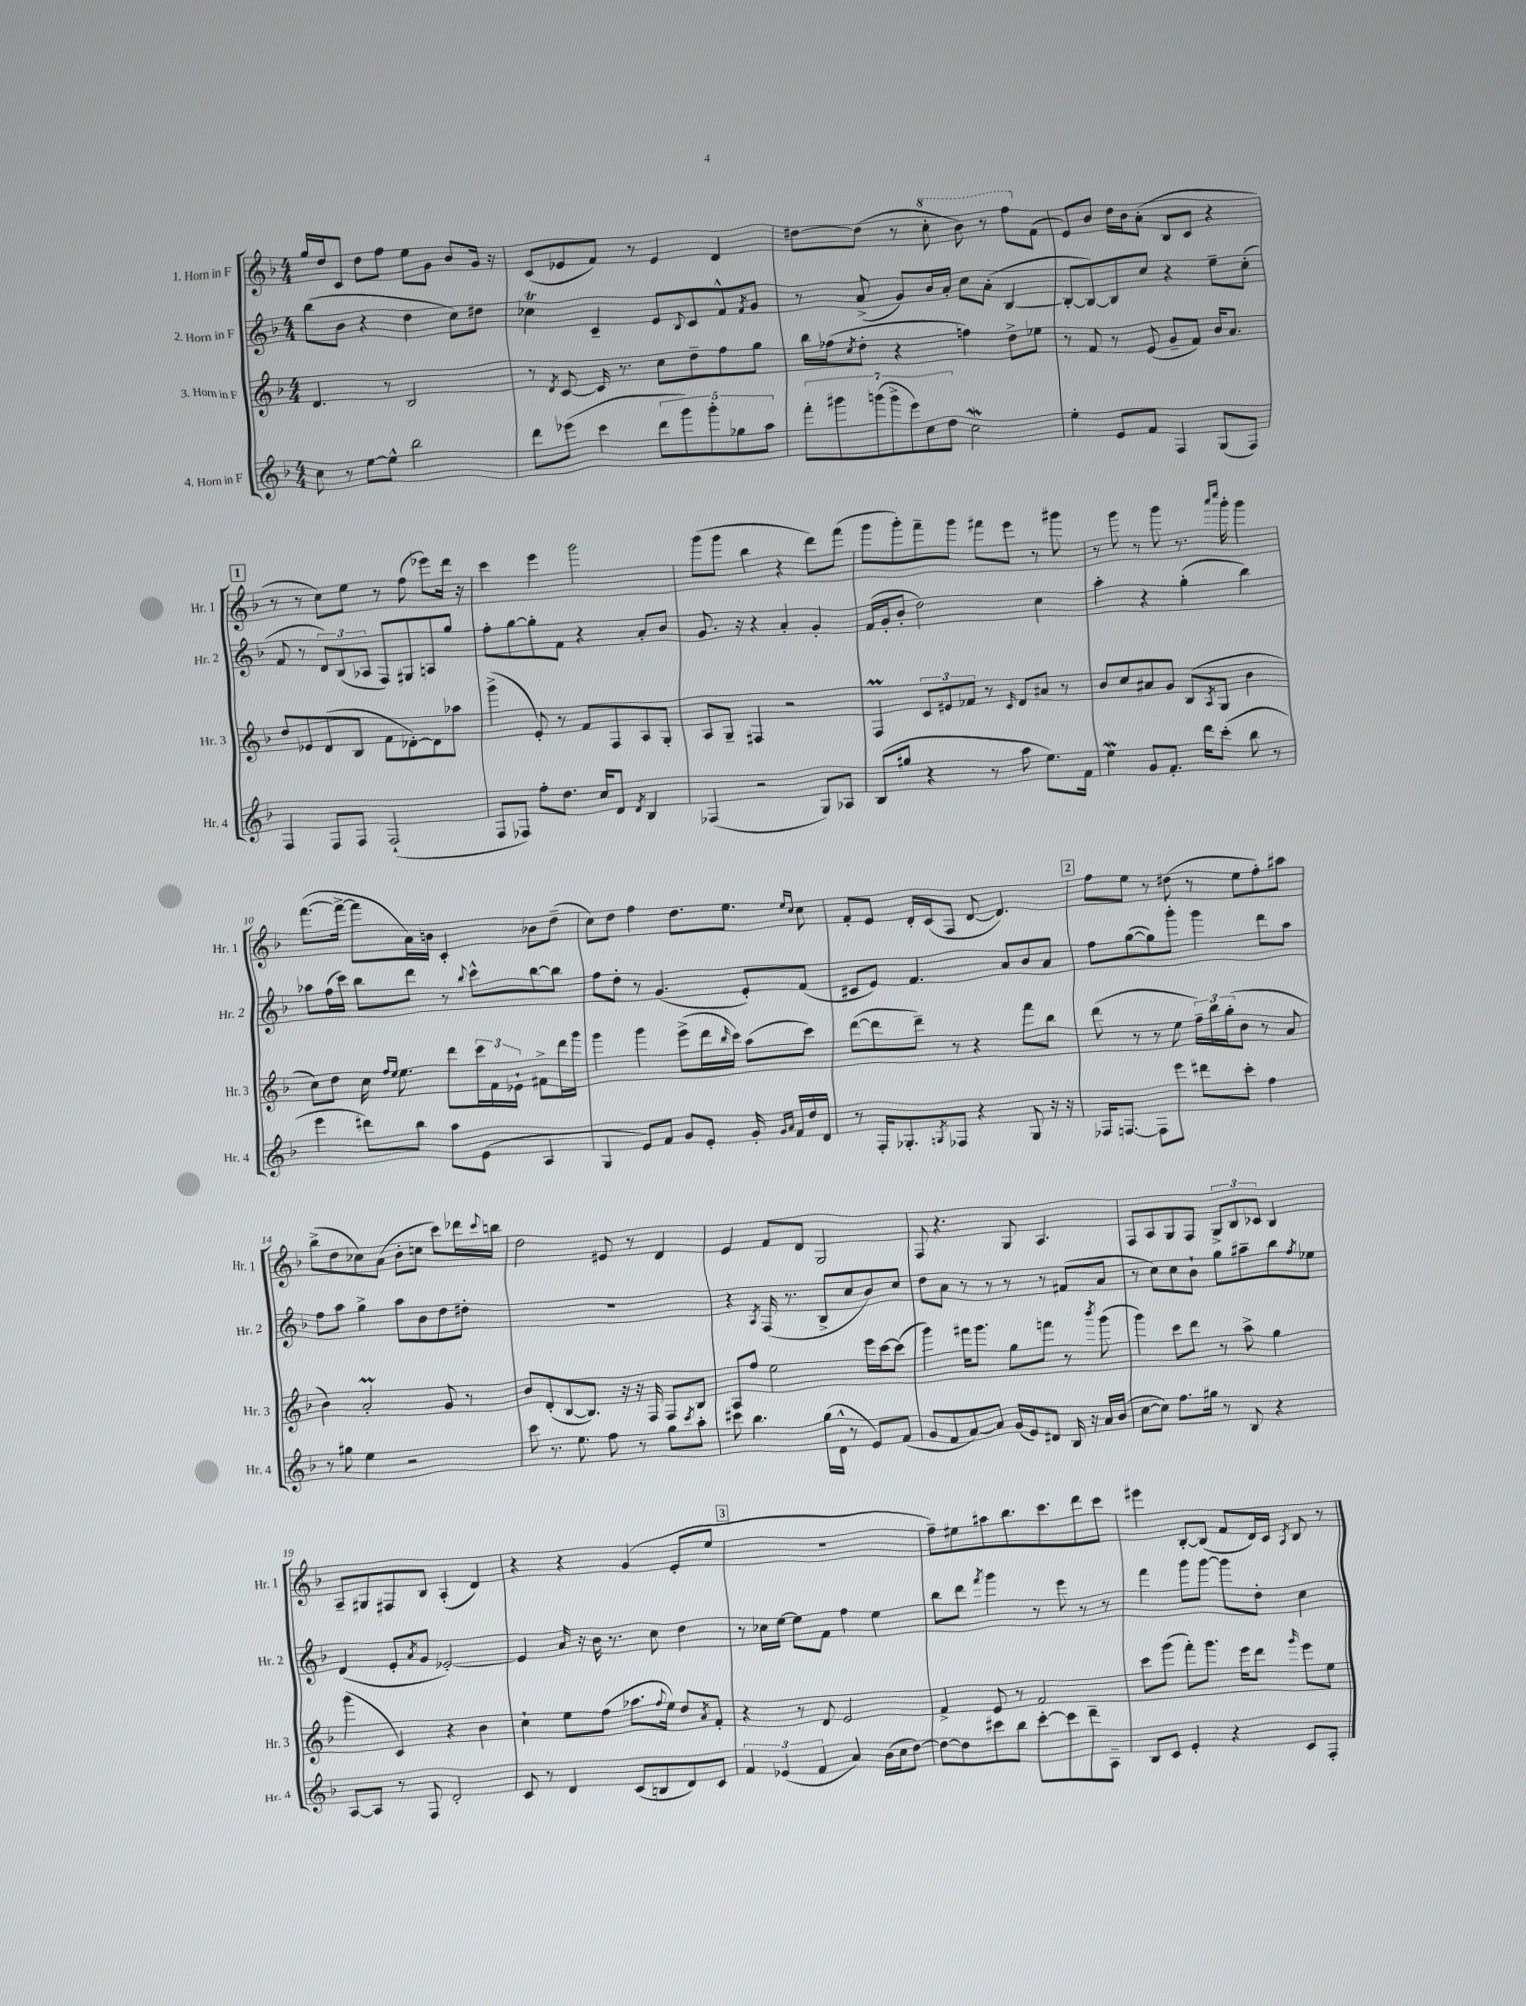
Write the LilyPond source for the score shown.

<<
\new StaffGroup <<
\new Staff = "s0" \with { instrumentName = "1. Horn in F" shortInstrumentName = "Hr. 1" } {
    \clef treble \key f \major \numericTimeSignature \time 4/4
    g''16 d''16 c'8 d''8 f''8 e''8 g'8 bes'8 g'16 r16 |
    c'8( ees'8 f'8) r8 ees'4 d'4 |
    dis''8~ dis''8( r8 \ottava #1 c'''8-. bes''8) r8 f'''8 \ottava #0 f'8( |
    e'8) bes'8 d''16 bes'16 a'8-.( bes8 c'8 r4 |
    \mark \markup { \box "1" } r8 r8 c''8) e''8 r8 f''8( ees'''8) d'''16 r16 |
    c'''4 e'''4 g'''2 |
    g'''8( g'''8 bes''4 r4 d'''8) f'''8( |
    g'''8 g'''8-.) f'''8-- g'''8 fis'''8 e'''8 r8 gis'''8 |
    r8 g'''8 r8 g'''8 r8. \grace { a'''16 c''''16 } g'''16-. g'''4 |
    f'''8.~( f'''16~-> f'''8 a'16) b'16 c'4-. bes'8 d''8--( |
    c''8) d''8 f''4 d''8. e''8. \grace { e''16 c''16 } c''8 |
    f'8-. e'8 d'16-. c'16( f8 d'8~ d'4.) |
    \mark \markup { \box "2" } f''8 e''8 r8 dis''8( r8 e''8 f''8-.) ais''8 |
    bes''8->( d''8 ces''8) a'8( bes'8-. c''8 c'''8) des'''16 \appoggiatura { c'''8 } b''16 |
    d''2 eis'8 r8 d'4 |
    e'4 f'8 d'8 g2 |
    f8 r4. g8 a4. |
    f8 a8 g8 f8 \tuplet 3/2 { g8-> bes8 ces'8 } bes4 |
    a8-- gis8 fis8 bes8 a4-.( d'4) |
    r4 r4 g'4( e'8-. e''8 |
    \mark \markup { \box "3" } R1 |
    f''8--) eis''8 ais''8 bes''8. c'''8. d'''8 c'''8 |
    eis'''4 bes8~-. bes8( f'8 d'16) c'16 \acciaccatura { a8 } bes8 r8 \bar "|." |
}
\new Staff = "s1" \with { instrumentName = "2. Horn in F" shortInstrumentName = "Hr. 2" } {
    \clef treble \key f \major \numericTimeSignature \time 4/4
    bes''8( bes'8 r4 d''4 c''8) dis''8 |
    ces''4\trill c'4-- e'8 \appoggiatura { bes8 } c'8 f'8-^ \acciaccatura { f'8 } g'8 |
    r8 a'8->( g'8) bes'16 a'16-. c''8 a'8-.( bes4~ |
    bes8~-. bes8~) bes8 c''8 r4 e''8-- c''8-.( |
    \mark \markup { \box "1" } f'8 r8 \tuplet 3/2 { d'8) bes8( aes8 } f8) gis8 a8 g''8 |
    f''8-. g''8~ g''8-. f'8 r4 a'8-. bes'8 |
    g'8. r16 r4 a'4-. g'4-. |
    f'16( g'16-. bes'8-. d''2) c''4 |
    a''4-. r4 g''4-.( bes''4) |
    aes''8 f''16( c'''16) bes''8 d'''8 r8 \appoggiatura { bes''8 } c'''8-^ bes''8~ bes''8 |
    f''8 d''8-. r8 g'4.( e'8-.) f'8( |
    cis'8 e'8) f'4. a'8 bes'8 a'8 |
    \mark \markup { \box "2" } f''8 g''8~( g''8) g'''8-. g'''4 d'''8 a''8 |
    f''8 a''8 g''4-> a''8 bes'8 d''8 dis''8-. |
    R1 |
    r4 \acciaccatura { a8 } f16( r8. bes8-> c''8 bes'8) c''8 |
    d''8 a'8 r8 r8 r8 r8 fis'8( a'8 |
    r8 c''8) c''8 bes'8-! g''8 ais''8-- bes''8 \acciaccatura { f''8 } ees''8 |
    d'4( e'8-. \acciaccatura { a'8 } g'8 ees'2~-.) |
    ees'4 a'16 r16 bes'16 r8. c''8 d''4 |
    \mark \markup { \box "3" } r8 ces''16 e''16~ e''8 f'8 f''4 e''4 |
    bes''8 d'''8 \acciaccatura { f'''8 } g'''4 r8 e'''8 r8 r8 |
    f'''4 g'''8 g'''8~ g'''8 d''8-. c''4 \bar "|." |
}
\new Staff = "s2" \with { instrumentName = "3. Horn in F" shortInstrumentName = "Hr. 3" } {
    \clef treble \key f \major \numericTimeSignature \time 4/4
    d'4. r8 bes2 |
    r8 \acciaccatura { d'8 } c'8~ c'16 r8. c''8 d''8-- f''8 g''8 |
    bes''16 fes''16( \acciaccatura { c''8 } d''8-. r4 f''4) d''8-> ees''8 |
    r8 f'8 r8 e'8( g'8-- f'8) bes'16 a'8. |
    \mark \markup { \box "1" } d''8 ees'8 d'8( bes8 f'8 des'8~-.) des'8 aes''8 |
    g'''4->( e'8-.) r8 f'8 f8 a8 g8-. |
    a8 g8-- fis4 r2 |
    f4\prall \tuplet 3/2 { c'8 eis'8 fes'8 } r8 \grace { c'16 } d'8 ais'8 r8 |
    bes'8 c''8 ais'8 g'8 bes8( \acciaccatura { a8 } g8 bes'4 |
    c''8) d''8 c''16 \grace { f''16 e''16 } e''8. d'''8 \tuplet 3/2 { c'''16 f'16 ees'16-! } fis'8-> d'''16 g'''16 |
    g'''4 g'''4 e'''8->( d'''16 \grace { bes''16 } c'''16) a''8( c'''8) |
    d'''8~( d'''8 d'''8--) r8 r4 f'''8 bes''8 |
    \mark \markup { \box "2" } d'''8( r8 r8 e''8 \tuplet 3/2 { f''16--) bes''16 g''16-.( } bes'8 r8 a'8 |
    bes'4) a'2-.\prall g'8 r8 |
    bes'8 d'8-.( bes8~ bes8.) r16 r16 f16 f8 bes8 |
    a8 f''8 e''2 e'''16 c'''16~ c'''8( |
    g'''4) fis'''16 g'''8. g''8 f'''8 r8 \acciaccatura { bes'''8 } g'''8( |
    g'''4) c'''8 d'''8 r8 a''8-> g''4 |
    g'''4( c'4) r4 bes'4 |
    c''4-! e''8 f''8( aes''8. \appoggiatura { f''8 } e''16) d''8 \acciaccatura { a'8 } f'8-. |
    \mark \markup { \box "3" } r4 r8 d'8 e'2 |
    f'4-> e'8 r8 f'2 |
    c'''8 g'''8( f'''8-.) g'''8. e'''16 d'''8 \grace { g'''16 } e'''8 e''8 \bar "|." |
}
\new Staff = "s3" \with { instrumentName = "4. Horn in F" shortInstrumentName = "Hr. 4" } {
    \clef treble \key f \major \numericTimeSignature \time 4/4
    c''8 r8 e''8~ e''8-^ bes''2 |
    d'''8 ees'''8( c'''4 \tuplet 5/4 { d'''8 g'''8) g'''8-. ges''8 a''8 } |
    \tuplet 7/4 { f'''8-. gis'''8 g'''8( g'''8-> e'''8) c''8 d''8 } c''2\mordent |
    e''4-. e'8 f'8 f4 g8( f8) |
    \mark \markup { \box "1" } f4 f8 f8 f2-!( |
    f8 fes8) f''8-. d''8. c''16 d'8 \acciaccatura { d'8 } bes4 |
    fes4( r2 g8) aes8 |
    bes8( gis''8 r4 r8 a''8 e''8.) f'16 |
    e''4\mordent g'8 f'8.-. d'''16 c'''8-.( bes''8 r8 |
    e'''4 dis'''8) bes''8 a''8 e'8( a4 |
    g4 e'8) f'8 g'8 e'8-. g'16-. \grace { g'16 a'16 } f'16 d''16 d'16 |
    r8 f16-. ges8.-. \acciaccatura { g8 } fes8 r4 g8 r16 r16 |
    \mark \markup { \box "2" } fes16 f8.~ f8 e'''8 dis'''8 c'''8-. f''4 |
    r8 gis''8 e''4 r2 |
    c'''8 r8. e''8. f''8 r8 g''8 \acciaccatura { c'''8 } a''8-. |
    cis'''8 bes''4. g''16( d'16-^ r8 e'8) f'8( |
    g'8 f'8 a'8~) a'8 g'16( e'16) dis'8 bes16 r16 a'16 bes'16( |
    c''8~ c''8) f''8. gis''16 r8 bes8 r4 |
    a8~ a8 r8 f8 d'2-. |
    c'8 r8 d'4 c'8( b8 d'8) c'8 |
    \mark \markup { \box "3" } \tuplet 3/2 { f'4 ees'4( f'4 } a'4) bes'16( c''16 d''8~) |
    d''8~ d''8 cis'''8 bes''8 cis'''8~-. cis'''8 d'''8-- a8-- |
    bes8 c'8 e'4-. r4 c'8 f8-. \bar "|." |
}
>>
>>
